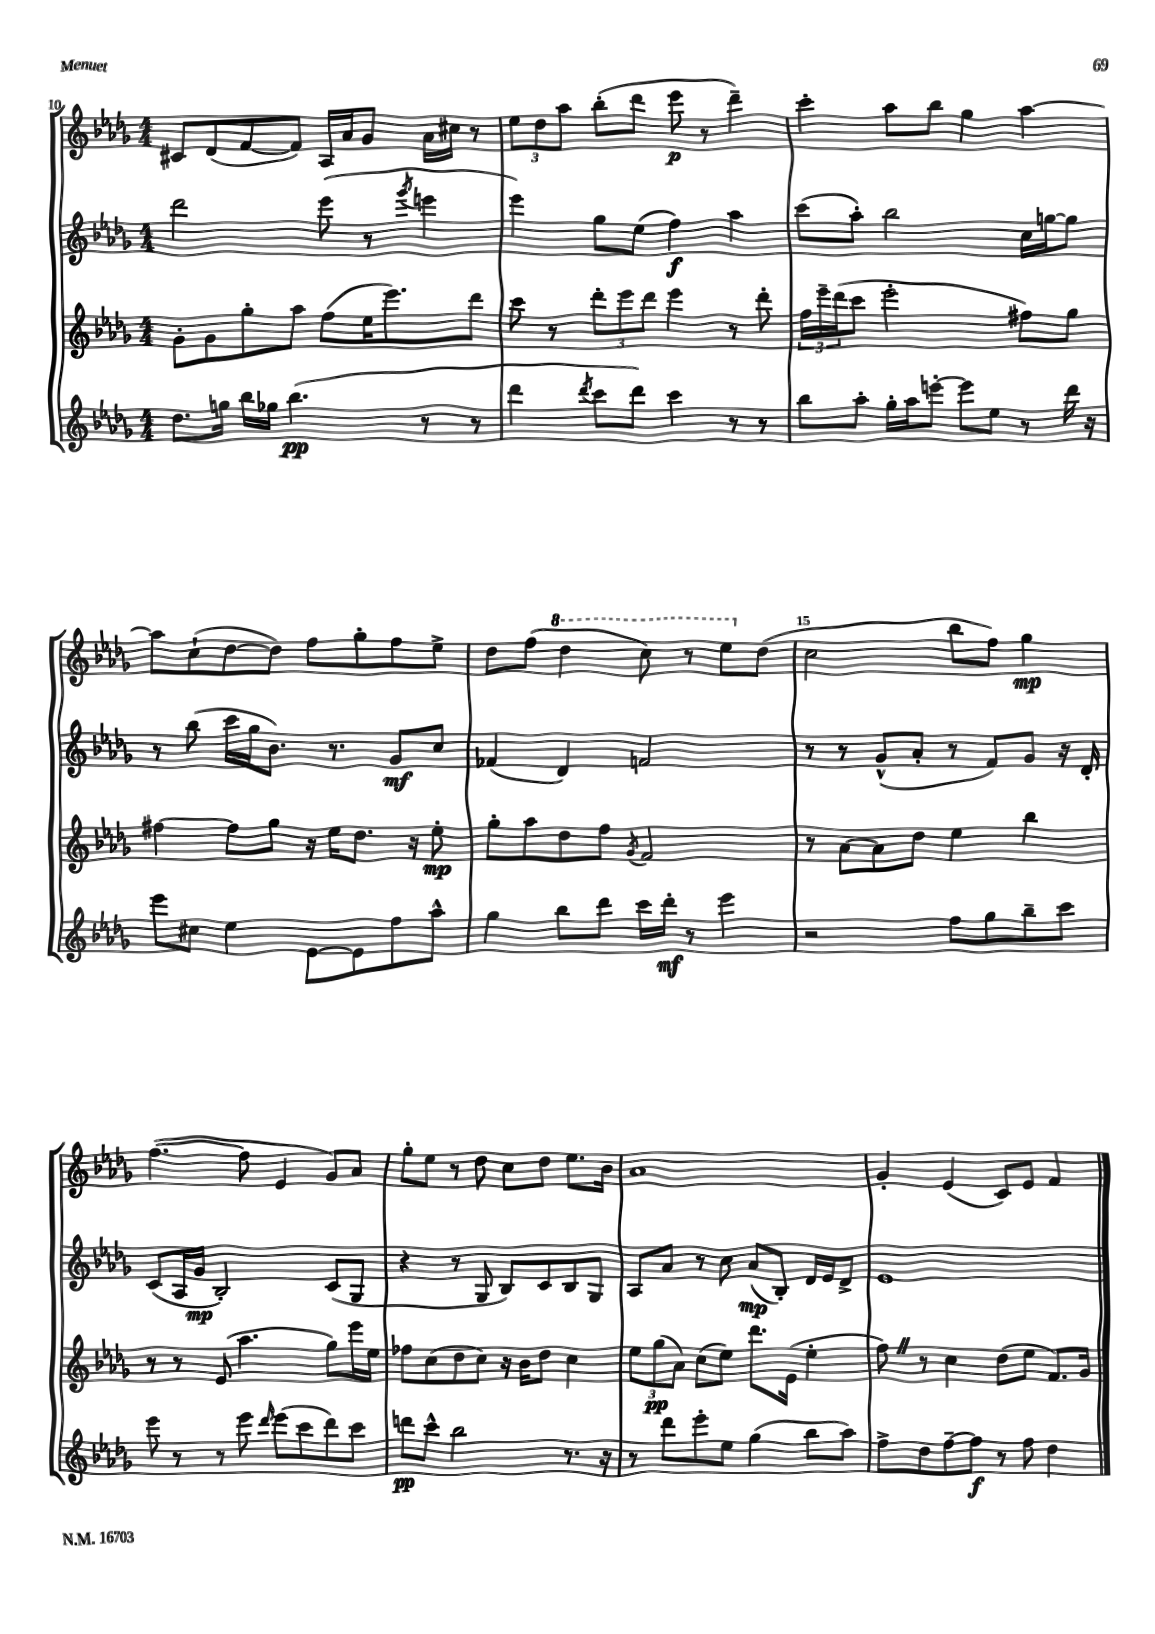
<<
\new StaffGroup <<
\new Staff = "s0" {
    \clef treble \key des \major \numericTimeSignature \time 4/4
    cis'8 des'8( f'8~ f'8) aes16 aes'16 ges'8 aes'16 cis''16 r8 |
    \tuplet 3/2 { ees''8 des''8 aes''8 } bes''8-.( des'''8 ees'''8\p r8 des'''4--) |
    c'''4-. aes''8 bes''8 ges''4 aes''4~ |
    aes''8 c''8-!( des''8~ des''8) f''8 ges''8-. f''8 ees''8-> |
    des''8 f''8( \ottava #1 des'''4 c'''8) r8 ees'''8 \ottava #0 des''8( |
    c''2 bes''8 f''8) ges''4\mp |
    f''4.~( f''8 ees'4 ges'8) aes'8 |
    ges''8-. ees''8 r8 des''8 c''8 des''8 ees''8. bes'16 |
    aes'1 |
    ges'4-. ees'4( c'8) ees'8 f'4 \bar "|." |
}
\new Staff = "s1" {
    \clef treble \key des \major \numericTimeSignature \time 4/4
    des'''2 ees'''8( r8 \acciaccatura { ges'''8 } e'''4 |
    ees'''4) ges''8 ees''8( f''4\f) aes''4 |
    c'''8( aes''8-.) bes''2 c''16 g''16~ g''8 |
    r8 bes''8( c'''16 ges''16 bes'8.) r8. ges'8\mf c''8 |
    fes'4( des'4) f'2 |
    r8 r8 ges'8-^( aes'8-. r8 f'8) ges'8 r16 des'16-. |
    c'8( aes16 ges'16\mp bes2-.) c'8( ges8 |
    r4 r8 ges8 bes8) c'8 bes8 ges8 |
    aes8 aes'8 r8 c''8 aes'8\mp( bes8-.) des'16 ees'16 des'8-> |
    ees'1 \bar "|." |
}
\new Staff = "s2" {
    \clef treble \key des \major \numericTimeSignature \time 4/4
    ges'8-. ges'8 ges''8-. aes''8 f''8( ees''16 ees'''8.) des'''8 |
    c'''8 r8 \tuplet 3/2 { des'''8-. ees'''8 des'''8 } ees'''4 r8 des'''8-. |
    \tuplet 3/2 { f''16 ees'''16-- des'''16( } c'''8 ees'''2-. fis''8) ges''8 |
    fis''4~ fis''8 ges''8 r16 ees''16 des''8. r16 ees''8-.\mp |
    ges''8-. aes''8 des''8 f''8 \acciaccatura { ges'8 } f'2 |
    r8 aes'8~ aes'8 des''8 ees''4 bes''4 |
    r8 r8 ees'8( aes''4. ges''8) ees'''16 ees''16 |
    fes''8 c''8( des''8 c''8) r16 bes'16 des''8 c''4 |
    \tuplet 3/2 { ees''8 ges''8\pp( aes'8) } c''8( ees''8) des'''8. ees'16( ees''4-. |
    f''8) \once \override BreathingSign.text = \markup { \musicglyph "scripts.caesura.straight" } \breathe r8 c''4 des''8( ees''8 f'8.) ges'16 \bar "|." |
}
\new Staff = "s3" {
    \clef treble \key des \major \numericTimeSignature \time 4/4
    des''8. g''16 bes''16 ges''16 bes''4.\pp( r8 r8 |
    des'''4 \acciaccatura { des'''8 } c'''8 des'''8) c'''4 r8 r8 |
    bes''8 aes''8-. ges''16-. aes''16 e'''8~-. e'''8 ees''8 r8 des'''16 r16 |
    ees'''8 cis''8 ees''4 ees'8~ ees'8 f''8 aes''8-^ |
    ges''4 bes''8 des'''8 c'''16 des'''16-.\mf r8 ees'''4 |
    r2 f''8 ges''8 bes''8-- c'''8 |
    ees'''8 r8 r8 ees'''8 \grace { des'''16 } ees'''8( c'''8 des'''8) c'''8 |
    d'''8\pp c'''8-^ bes''2 r8. r16 |
    r8 des'''8 ees'''8-. ees''8 ges''4( bes''8 aes''8) |
    f''8-> des''8 f''8~-- f''8\f r8 f''8 des''4 \bar "|." |
}
>>
>>
\layout { \context { \Score currentBarNumber = #10 \override BarNumber.break-visibility = ##(#f #t #t) barNumberVisibility = #(every-nth-bar-number-visible 5) } }
